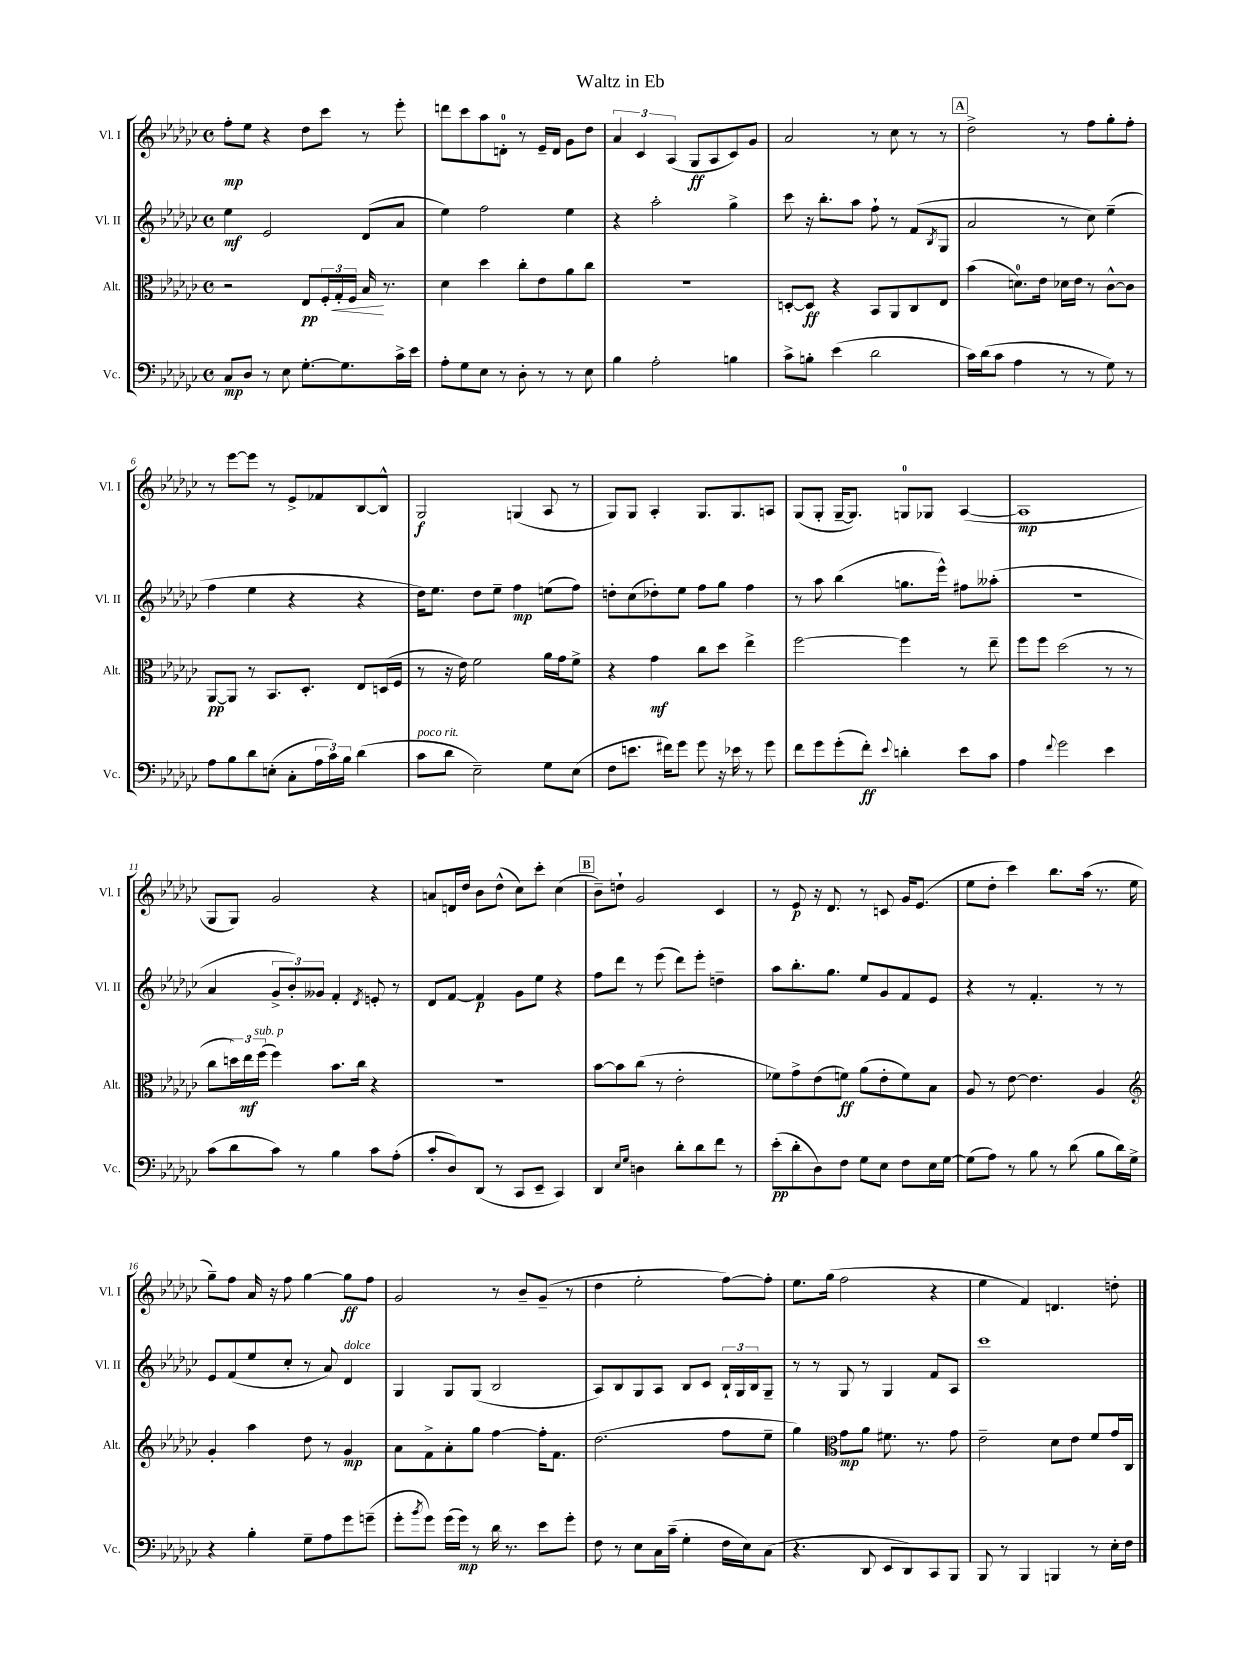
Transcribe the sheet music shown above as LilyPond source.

\header { title = "Waltz in Eb" }
<<
\new StaffGroup <<
\new Staff = "s0" \with { instrumentName = "Vl. I" shortInstrumentName = "Vl. I" } {
    \clef treble \key ges \major \defaultTimeSignature \time 4/4
    f''8-.\mp ees''8 r4 des''8 ces'''8 r8 ees'''8-. |
    d'''8 ces'''8 aes''8 d'8-0-. r8 ees'16-- d'16 ges'8 des''8 |
    \tuplet 3/2 { aes'4 ces'4 aes4( } ges8\ff aes8 ces'8) ges'8 |
    aes'2 r8 ces''8 r8 r8 |
    \mark \markup { \box "A" } des''2-> r8 f''8 ges''8-. f''8-. |
    r8 ees'''8~ ees'''8 r8 ees'8-> fes'8 bes8~ bes8-^ |
    ges2\f g4( aes8 r8 |
    ges8) ges8 aes4-. ges8. ges8. a8 |
    ges8( ges8-. ges16~-- ges8.) g8-0 ges8 aes4~( |
    aes1\mp |
    ges8 ges8) ges'2 r4 |
    a'8 d'16 des''16 bes'8 des''8-^( ces''8) ces'''8-. ces''4( |
    \mark \markup { \box "B" } bes'8--) d''8-! ges'2 ces'4 |
    r8 ees'8\p r16 des'8. r8 c'8 ges'16 ees'8.( |
    ees''8 des''8-. ces'''4) bes''8. aes''16( r8. ees''16 |
    ges''8--) f''8 aes'16 r16 f''8 ges''4~ ges''8\ff f''8 |
    ges'2 r8 bes'8-- ges'8--( r8 |
    des''4 ees''2-. f''8~) f''8-. |
    ees''8. ges''16( f''2 r4 |
    ees''4 f'4) d'4. d''8-. \bar "|." |
}
\new Staff = "s1" \with { instrumentName = "Vl. II" shortInstrumentName = "Vl. II" } {
    \clef treble \key ges \major \defaultTimeSignature \time 4/4
    ees''4\mf ees'2 des'8( aes'8 |
    ees''4) f''2 ees''4 |
    r4 aes''2-. ges''4-> |
    ces'''8 r16 bes''8.-. aes''8 f''8-! r8 f'8( \acciaccatura { bes8 } ges8 |
    \mark \markup { \box "A" } aes'2 r8 ces''8) ees''4--( |
    f''4 ees''4 r4 r4 |
    des''16) ees''8. des''8 ees''8-- f''4\mp e''8( f''8) |
    d''8-. ces''8( des''8-.) ees''8 f''8 ges''8 f''4 |
    r8 aes''8 bes''4( g''8. ees'''16-^) fis''8 aeses''8-.( |
    R1 |
    aes'4 \tuplet 3/2 { ges'8-> bes'8-.) geses'8 } f'4-. \acciaccatura { des'8 } e'8-. r8 |
    des'8 f'8~ f'4\p ges'8 ees''8 r4 |
    \mark \markup { \box "B" } f''8 des'''8 r8 ees'''8( des'''8) ees'''8-. d''4-- |
    aes''8 bes''8.-. ges''8. ees''8 ges'8 f'8 ees'8 |
    r4 r8 f'4.-. r8 r8 |
    ees'8 f'8( ees''8 ces''8-. r8 aes'8) des'4^\markup { \italic "dolce" } |
    ges4 ges8 ges8( bes2 |
    aes8) bes8 ges8 aes8 bes8 ces'8 \tuplet 3/2 { bes16-! ges16 bes16 } ges8-- |
    r8 r8 ges8 r8 ges4 f'8 aes8 |
    ces'''1 \bar "|." |
}
\new Staff = "s2" \with { instrumentName = "Alt." shortInstrumentName = "Alt." } {
    \clef alto \key ges \major \defaultTimeSignature \time 4/4
    r2 ees8\pp \tuplet 3/2 { f16-. ges16-.\< f16 } bes16\! r8. |
    des'4 des''4 ces''8-. ees'8 aes'8 ces''8 |
    R1 |
    d8~-. d8\ff r4 bes,8 aes,8 ces8 ees8 |
    \mark \markup { \box "A" } bes'4( d'8.-0) ees'16 des'16 ees'16 r8 ces'8~-^ ces'8 |
    aes,8~\pp aes,8 r8 bes,8. des8.-. ees8 d16( f16 |
    r8 r16 ees'16) f'2 aes'16 ges'16 f'8-> |
    r4 ges'4\mf ces''8 des''8 ees''4-> |
    f''2~ f''4 r8 ees''8-- |
    f''8 f''8 des''2( r8 r8 |
    ces''8 \tuplet 3/2 { d''16) ees''16\mf f''16^\markup { \italic "sub. p" }( } f''4) bes'8. ces''16 r4 |
    R1 |
    \mark \markup { \box "B" } bes'8~ bes'8 ces''8( r8 ees'2-. |
    fes'8) ges'8-> ees'8( f'8\ff) aes'8( ees'8-. f'8) bes8 |
    aes8 r8 ees'8~ ees'4. aes4 |
    \clef treble ges'4-. aes''4 des''8 r8 ges'4\mp |
    aes'8 f'8-> aes'8-. ges''8 f''4~ f''16-. f'8. |
    des''2.( f''8 ees''8-- |
    ges''4) \clef alto ges'8\mp aes'8 fis'8. r8. ges'8 |
    ees'2-- des'8 ees'8 f'8 ges'16 ces16 \bar "|." |
}
\new Staff = "s3" \with { instrumentName = "Vc." shortInstrumentName = "Vc." } {
    \clef bass \key ges \major \defaultTimeSignature \time 4/4
    ces8\mp des8 r8 ees8 ges8.~-. ges8. ces'16-> ees'16 |
    aes8-. ges8 ees8 r8 des8-. r8 r8 ees8 |
    bes4 aes2-. b4 |
    ces'8-> b8-. ees'4( des'2 |
    \mark \markup { \box "A" } ces'16) des'16( ces'8 aes4 r8 r8 ges8) r8 |
    aes8 bes8 des'8 e8-.( ces8-. \tuplet 3/2 { aes16 ces'16) bes16 } des'4( |
    ces'8^\markup { \italic "poco rit." } des'8 ees2--) ges8 ees8( |
    f8 e'8. fis'16) ges'8 ges'8 r16 ees'16 r8 ges'8 |
    f'8 ges'8 ges'8-.( f'8-.\ff) \appoggiatura { ees'8 } d'4-. ees'8 ces'8 |
    aes4 \appoggiatura { f'8 } ges'2 ees'4 |
    ces'8( des'8 ces'8) r8 bes4 ces'8 aes8-.( |
    ces'8-. des8) des,8( r8 ces,8 ees,8-- ces,4) |
    \mark \markup { \box "B" } des,4 \grace { ees16 ges16 } d4 des'8-. des'8 f'8 r8 |
    ees'8-.\pp( des'8-. des8) f8 ges8 ees8 f8 ees16 ges16~ |
    ges8( aes8) r8 bes8 r8 des'8( bes8 des'16) ges16-> |
    r4 bes4-. ges8-- aes8 ges'8 g'8--( |
    ges'8-. \acciaccatura { bes'8 } ges'8) ges'16( ges'16\mp) r8 des'16 r8. ees'8 ges'8-. |
    f8 r8 ees8 ces16 ces'16--( ges4-. f16 ees16) ces8( |
    r4. des,8 ees,8 des,8) ces,8 bes,,8 |
    bes,,8 r8 bes,,4 b,,4 r8 ees16-. f16 \bar "|." |
}
>>
>>
